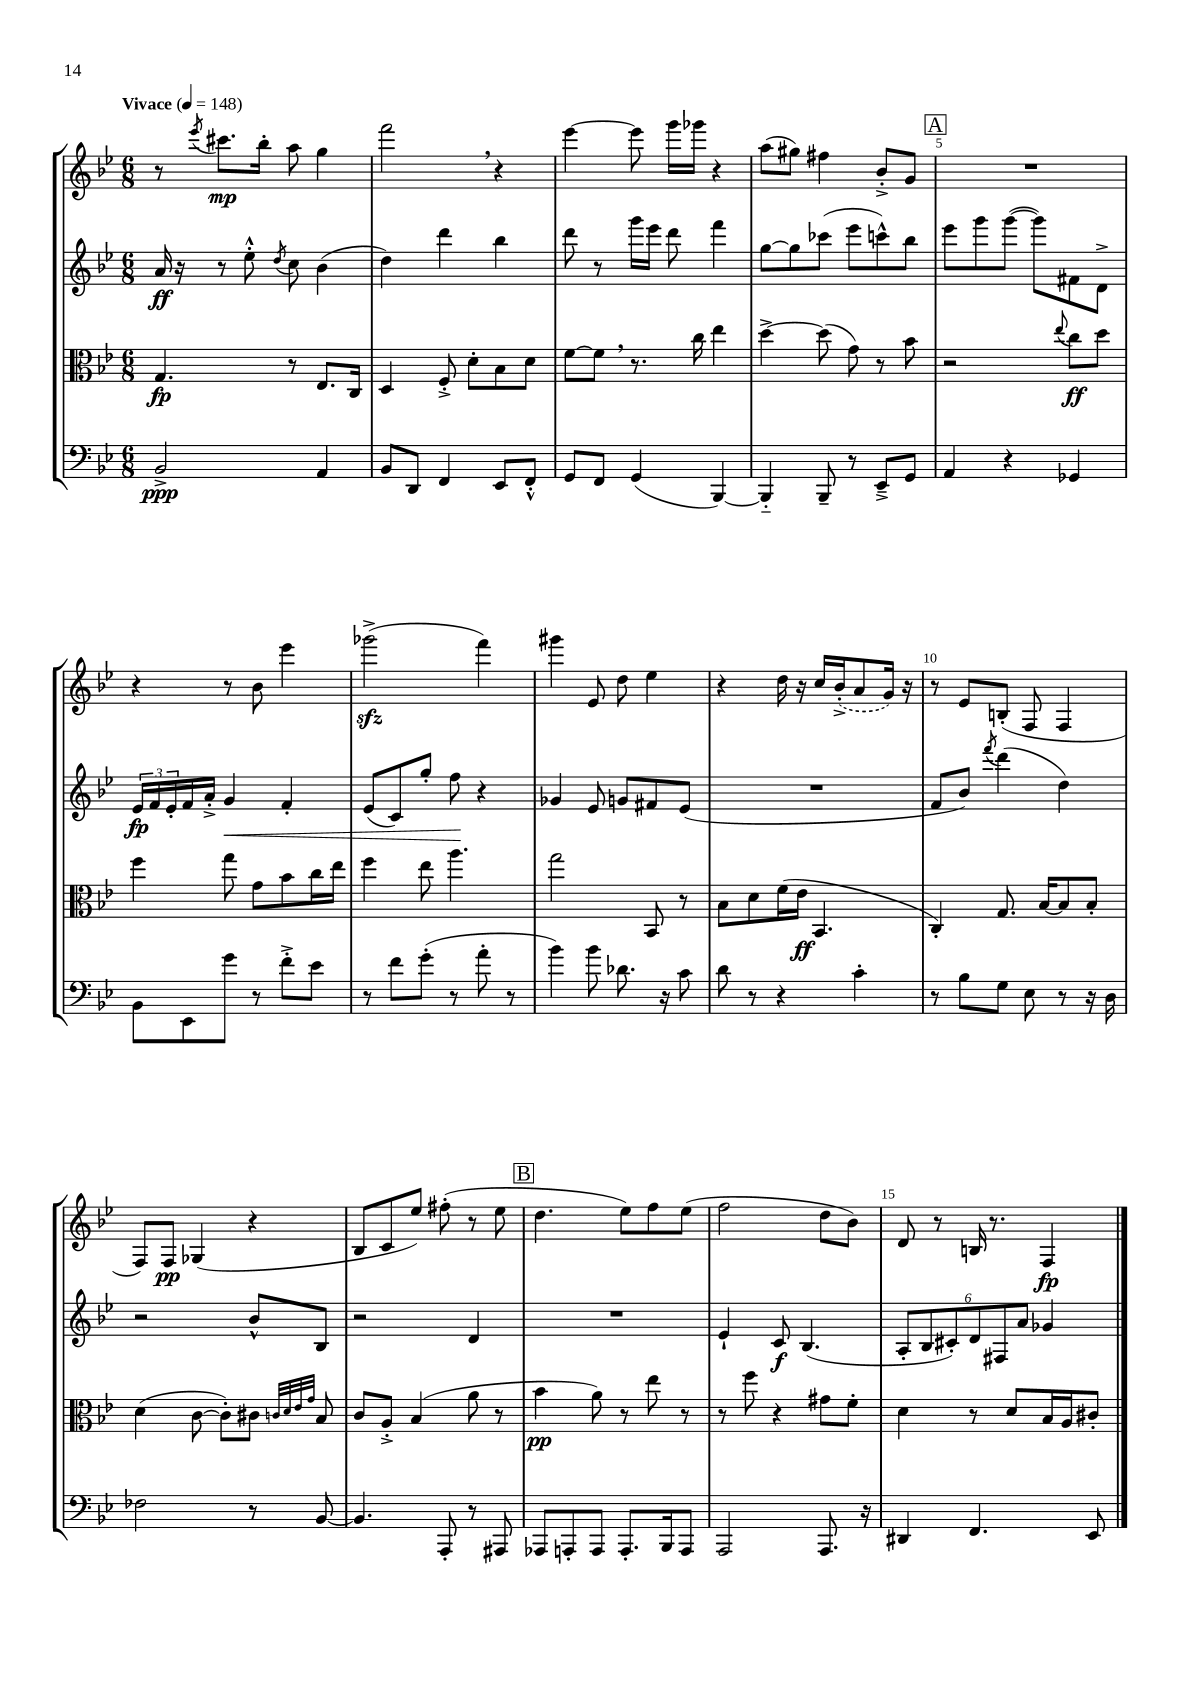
<<
\new StaffGroup <<
\new Staff = "s0" {
    \clef treble \key bes \major \numericTimeSignature \time 6/8 \tempo "Vivace" 4 = 148
    r8 \acciaccatura { ees'''8 } cis'''8.\mp bes''16-. a''8 g''4 |
    f'''2 \breathe r4 |
    ees'''4~ ees'''8 g'''16 ges'''16 r4 |
    a''8( gis''8) fis''4 bes'8-.-> g'8 |
    \mark \markup { \box "A" } R2. |
    r4 r8 bes'8 ees'''4 |
    ges'''2->\sfz( f'''4) |
    gis'''4 ees'8 d''8 ees''4 |
    r4 d''16 r16 c''16 \once \slurDashed bes'16-.->( a'8 g'16) r16 |
    r8 ees'8 b8-.( f8 f4 |
    f8) f8\pp ges4( r4 |
    bes8 c'8 ees''8) fis''8-.( r8 ees''8 |
    \mark \markup { \box "B" } d''4. ees''8) f''8 ees''8( |
    f''2 d''8 bes'8) |
    d'8 r8 b16 r8. f4\fp \bar "|." |
}
\new Staff = "s1" {
    \clef treble \key bes \major \numericTimeSignature \time 6/8
    a'16\ff r16 r8 ees''8-.-^ \acciaccatura { d''8 } c''8 bes'4( |
    d''4) d'''4 bes''4 |
    d'''8 r8 g'''16 ees'''16 d'''8 f'''4 |
    g''8~ g''8 ces'''8( ees'''8 c'''8-^) bes''8 |
    \mark \markup { \box "A" } ees'''8 g'''8 g'''8~( g'''8) fis'8 d'8-> |
    \tuplet 3/2 { ees'16\fp f'16 ees'16-. } f'16 a'16-.-> g'4\< f'4-. |
    ees'8( c'8) g''8-. f''8\! r4 |
    ges'4 ees'8 g'8 fis'8 ees'8( |
    R2. |
    f'8 bes'8) \acciaccatura { f'''8 } d'''4( d''4) |
    r2 bes'8-^ bes8 |
    r2 d'4 |
    \mark \markup { \box "B" } R2. |
    ees'4-! c'8\f bes4.( |
    \tuplet 6/4 { a8-. bes8 cis'8-.) d'8 fis8 a'8 } ges'4 \bar "|." |
}
\new Staff = "s2" {
    \clef alto \key bes \major \numericTimeSignature \time 6/8
    g4.\fp r8 ees8. c16 |
    d4 f8-.-> d'8-. bes8 d'8 |
    f'8~ f'8 \breathe r8. c''16 ees''4 |
    d''4~-> d''8( g'8) r8 bes'8 |
    \mark \markup { \box "A" } r2 \appoggiatura { ees''8 } c''8\ff d''8 |
    f''4 g''8 g'8 bes'8 c''16 ees''16 |
    f''4 ees''8 a''4. |
    g''2 bes,8 r8 |
    bes8 d'8 f'16( ees'16\ff bes,4. |
    c4-.) g8. bes16~ bes8 bes8-. |
    d'4( c'8~ c'8-.) cis'8 \grace { c'32 d'32 ees'32 g'32 } bes8 |
    c'8 a8-.-> bes4( a'8 r8 |
    \mark \markup { \box "B" } bes'4\pp a'8) r8 ees''8 r8 |
    r8 f''8 r4 gis'8 f'8-. |
    d'4 r8 d'8 bes16 a16 cis'8-. \bar "|." |
}
\new Staff = "s3" {
    \clef bass \key bes \major \numericTimeSignature \time 6/8
    bes,2->\ppp a,4 |
    bes,8 d,8 f,4 ees,8 f,8-.-^ |
    g,8 f,8 g,4( bes,,4~) |
    bes,,4-_ bes,,8-- r8 ees,8---> g,8 |
    \mark \markup { \box "A" } a,4 r4 ges,4 |
    bes,8 ees,8 g'8 r8 f'8-.-> ees'8 |
    r8 f'8 g'8-.( r8 a'8-. r8 |
    bes'4) bes'8 des'8. r16 c'8 |
    d'8 r8 r4 c'4-. |
    r8 bes8 g8 ees8 r8 r16 d16 |
    fes2 r8 bes,8~ |
    bes,4. a,,8-. r8 ais,,8 |
    \mark \markup { \box "B" } aes,,8 a,,8-. a,,8 a,,8.-. bes,,16 a,,8 |
    a,,2 a,,8. r16 |
    dis,4 f,4. ees,8 \bar "|." |
}
>>
>>
\layout { \context { \Score \override BarNumber.break-visibility = ##(#f #t #t) barNumberVisibility = #(every-nth-bar-number-visible 5) } }
